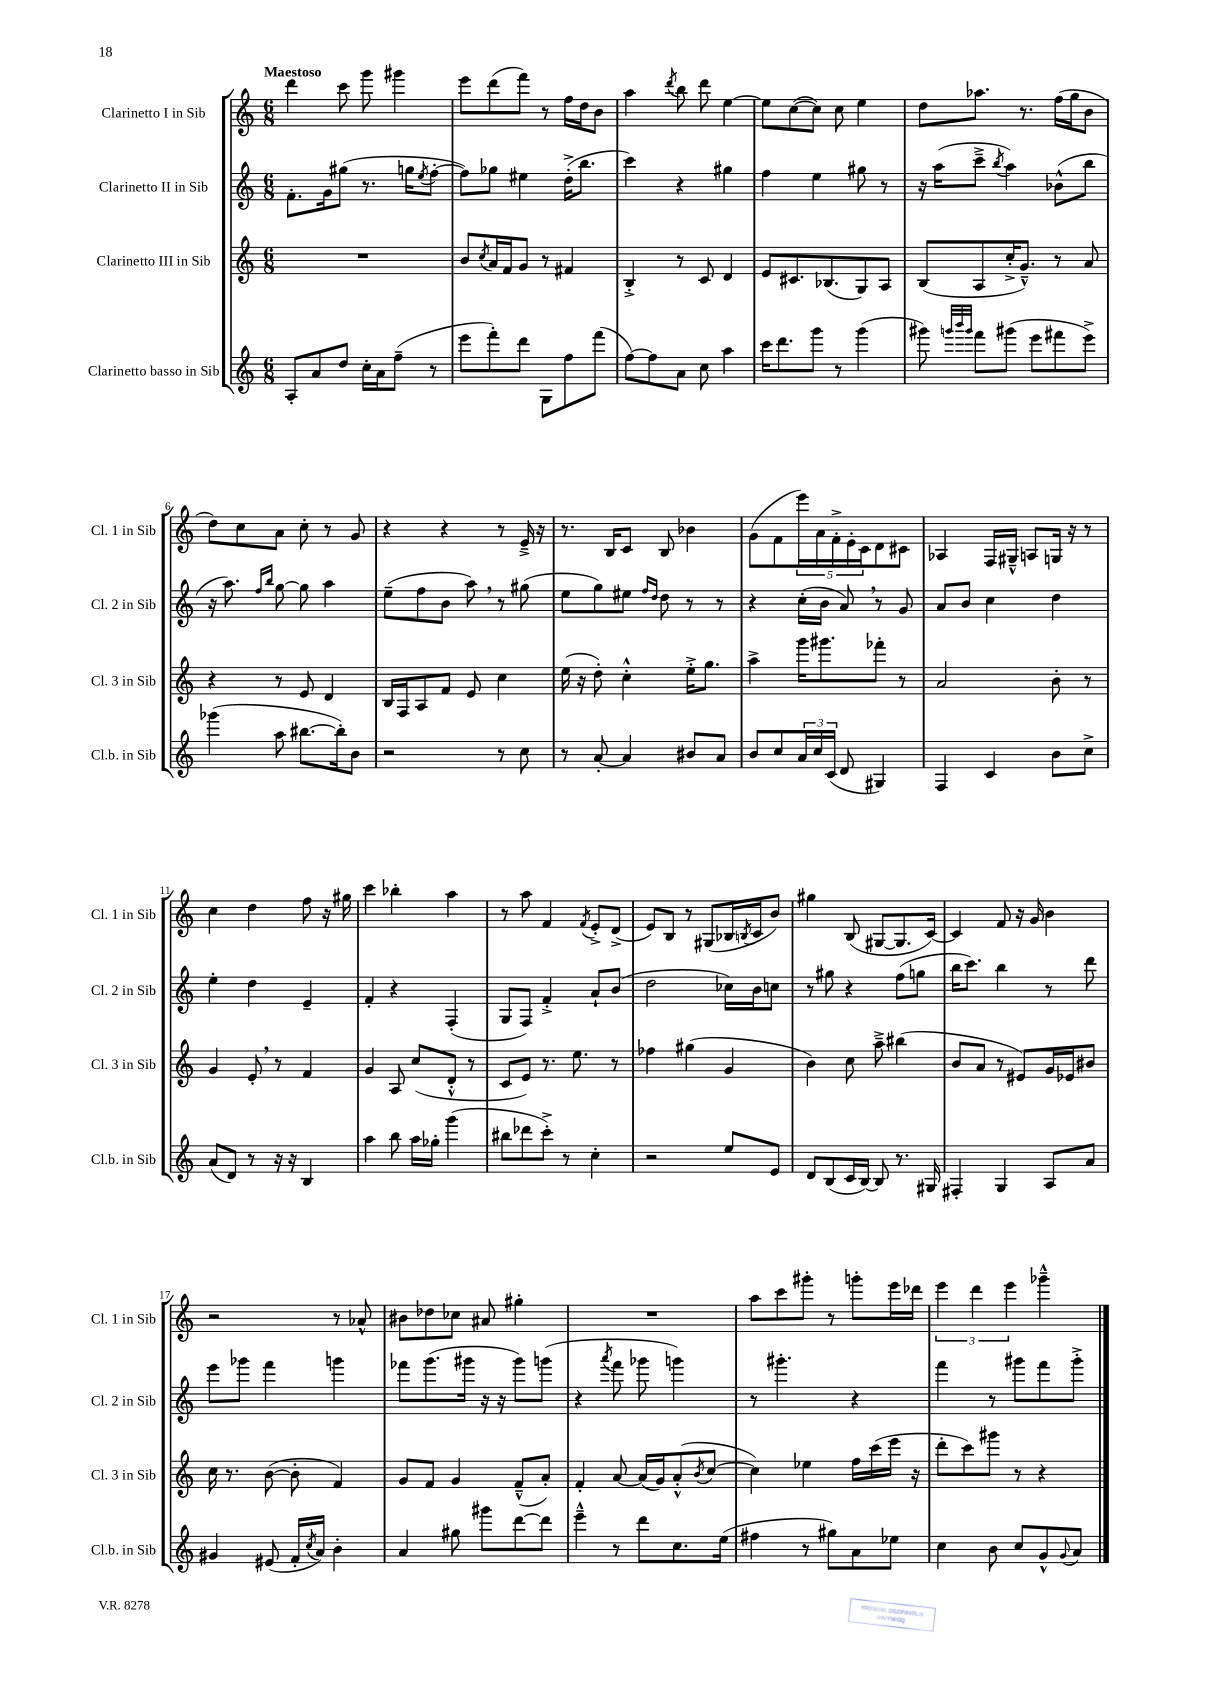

**kern	**kern	**kern	**kern
*part4	*part3	*part2	*part1
*staff4	*staff3	*staff2	*staff1
*I"Clarinetto basso in Sib	*I"Clarinetto III in Sib	*I"Clarinetto II in Sib	*I"Clarinetto I in Sib
*I'Cl.b. in Sib	*I'Cl. 3 in Sib	*I'Cl. 2 in Sib	*I'Cl. 1 in Sib
*clefG2	*clefG2	*clefG2	*clefG2
*k[]	*k[]	*k[]	*k[]
*M6/8	*M6/8	*M6/8	*M6/8
=1	=1	=1	=1
!	!	!	!LO:TX:a:B:t=Maestoso
8A'/L	2.r	8.f'\L	4ddd\
8a/	.	.	.
.	.	16g\k	.
8dd/J	.	(8gg#X\J	8ccc\
16cc'\LL	.	8.r	8ggg\
16a\J	.	.	.
(8ff~\J	.	.	4ggg#X\
.	.	16ggn\KL	.
.	.	8qee/	.
8r	.	[8ff'\J	.
=2	=2	=2	=2
8eee\L	8b/L	8ff\L])	8eee\L
.	8qcc/	.	.
8fff'\)	16a/L	8gg-X\J	(8ddd\
.	16f/J	.	.
8ddd\J	8g/J	4ee#X\	8fff\J)
8G\L	8r	.	8r
8ff\	4f#X/	(16dd'^\KL	16ff\LL
.	.	8.bb\J	16dd\J
(8fff\J	.	.	8b\J
=3	=3	=3	=3
[8ff\L)	4B'^/	4ccc\)	4aa\
8ff\]	.	.	.
.	.	.	8qddd/
8a\J	8r	4r	8bb\
8cc\	8c/	.	8ddd\
4aa\	4d/	4gg#X\	[4ee\
=4	=4	=4	=4
16ccc\KL	8e/L	4ff\	8ee\L]
8.ddd\	.	.	.
.	8.c#X/	.	([8cc\
8ggg\J	.	4ee\	8cc\J])
.	(8.B-X/	.	.
8r	.	.	8cc\
(4ggg\	8G/)	8gg#X\	4ee\
.	8A/J	8r	.
=5	=5	=5	=5
8ggg#X\)	(8B/L	16r	8dd\L
.	.	(16aa\KL	.
32qqgggn/LLL	.	.	.
32qqbbb/	.	.	.
32qqggg/JJJ	.	.	.
8fff\L	8A/	8ccc~^\J	8.aa-X\J
.	.	8qbb/	.
(8ggg#X\J	16cc'^/K	4aa\)	.
.	8.g~^^/J)	.	8.r
8eee\L	.	.	.
8fff#X\	8r	(8b-X^^\L	(16ff\LL
.	.	.	16gg\J
8eee^\J)	8a/	8bb\J	8b\J
!!LO:LB:g=z
=6	=6	=6	=6
(4ggg-X\	4r	16r	8dd\L)
.	.	8.aa\)	.
.	.	.	8cc\
.	.	16qqff/LL	.
.	.	16qqbb/JJ	.
8aa\	8r	[8gg\	8a\J
[8.bb#X\L	8e/	8gg\]	8cc'\
.	4d/	4aa\	8r
16bb#'\k])	.	.	.
8b\J	.	.	8g/
=7	=7	=7	=7
2r	16B/LL	(8ee~\L	4r
.	16F/J	.	.
.	8A/	8ff\	.
.	8f/J	8b\J	4r
.	8e/	8aa,\)	.
8r	4cc\	8r	8r
8cc\	.	(8gg#X\	16e~^/
.	.	.	16r
=8	=8	=8	=8
8r	(16ee\	8ee\L	8.r
.	16r	.	.
[8a'/	8dd'\)	8gg\)	.
.	.	.	16B/KL
4a/]	4cc'^^\	8ee#X\J	8c/J
.	.	16qqff/LL	.
.	.	16qqdd/JJ	.
.	.	8dd\	8B/
8b#X/L	16ee'^\KL	8r	4b-X\
.	8.gg\J	.	.
8a/J	.	8r	.
=9	=9	=9	=9
8b/L	4aa^\	4r	(8g\L
8cc/	.	.	8f\
24a/L	16ggg\KL	(16cc'\LL	20eee\L)
24cc/	.	.	.
.	.	.	20a\
.	8.ggg#X\	16b\JJ	.
(24c/JJ	.	.	.
.	.	.	20f'^\
8d/	.	8a,/)	.
.	.	.	20e'\
.	.	.	20c\J
4G#X/)	8fff-X'\J	8r	8d\
.	8r	8g/	8c#X\J
=10	=10	=10	=10
4F/	2a/	8a/L	4A-X/
.	.	8b/J	.
4c/	.	4cc\	16F/LL
.	.	.	16G#X~^^/JJ
.	.	.	8An/L
8b\L	8b'\	4dd\	16Gn/Jk
.	.	.	16r
8cc^\J	8r	.	8r
!!LO:LB:g=z
=11	=11	=11	=11
(8a/L	4g/	4ee'\	4cc\
8d/J)	.	.	.
8r	8e',/	4dd\	4dd\
16r	8r	.	.
16r	.	.	.
4B/	4f/	4e~/	8ff\
.	.	.	16r
.	.	.	16gg#X\
=12	=12	=12	=12
4aa\	4g/	4f'/	4ccc\
8bb\	8A/	4r	4bb-X'\
16aa\LL	(8cc/L	.	.
16gg-X'\JJ	.	.	.
(4ggg\	8d'^^/J	(4F'/	4aa\
.	8r	.	.
=13	=13	=13	=13
8bb#X\L	8c/L	8G/L	8r
8ddd-X\	8e/J)	8F/J)	8aa\
8ccc'^\J)	8.r	4f'^/	4f/
8r	.	.	.
.	8.ee\	.	.
.	.	.	8qf/
4cc'\	.	8a`/L	8e'^/L
.	8r	(8b/J	(8d^/J
=14	=14	=14	=14
2r	4ff-X\	2dd\	8e/L)
.	.	.	8B/J
.	(4gg#X\	.	8r
.	.	.	(8G#X/L
8ee/L	4g/	16cc-X\LL)	16B-X/L
.	.	.	8qBn/
.	.	16b\J	16c/J
8e/J	.	8ccn\J	8b/J)
=15	=15	=15	=15
8d/L	4b\)	8r	4gg#X\
(8B/	.	8gg#X\	.
16c/L	8cc\	4r	(8B/
[16B/JJ)	.	.	.
8B/]	8aa~^\	.	[8G#X/L
8.r	(4bb#X\	(8ff\L	8.G#/]
.	.	8ggn\J	.
16G#X/	.	.	[16c/Jk)
=16	=16	=16	=16
4F#X'/	8b/L	16bb\KL	4c/]
.	.	8.ccc\J)	.
.	8a/J	.	.
4G/	8r	4bb\	8f/
.	8e#X/L)	.	16r
.	.	.	16g/
8A/L	16g/L	8r	4b\
.	16e-X/J	.	.
8a/J	8b#X/J	8ddd\	.
!!LO:LB:g=z
=17	=17	=17	=17
4g#X/	16cc\	8eee\L	2r
.	8.r	.	.
.	.	8ggg-X\J	.
(8e#X/	([8b\	4fff\	.
16f'/LL	8b'\]	.	.
8qcc/	.	.	.
16a/JJ)	.	.	.
4b'\	4f/)	4gggn\	8r
.	.	.	8a-X^^/
=18	=18	=18	=18
4a/	8g/L	8fff-X\L	8b#X\L
.	8f/J	(8.ggg\	8dd-X\
8gg#X\	4g/	.	8cc-X\J
.	.	16ggg#X\Jk	.
8ggg#X\L	.	16r	8a#X/
.	.	16r	.
[8ddd\	(8f~^^/L	8ggg#\L)	4gg#X'\
8ddd\J]	8a'/J)	(8gggn\J	.
=19	=19	=19	=19
4eee~^^\	4f'/	4r	2.r
.	.	8qaaa/	.
8r	[8a/	8fff\	.
8ddd\L	(16a/LL]	8ggg-X\	.
.	16g/J)	.	.
8.cc\	(8a'^^/	4gggn\)	.
.	8qb/	.	.
.	[8cc/J	.	.
(16ee\Jk	.	.	.
=20	=20	=20	=20
4ff#X\	4cc\])	8r	8aa\L
.	.	4.ggg#X'\	8ccc\
8r	4ee-X\	.	8ggg#X'\J
8gg#X\L)	.	.	8r
8a\	16ff\LL	4r	8gggn'\L
.	(16ccc\	.	.
8ee-X\J	16eee\JJ	.	16eee\L
.	16r	.	16ddd-X\JJ
=21	=21	=21	=21
4cc\	8ddd'\L	4fff\	6eee\
.	8ccc\)	.	.
.	.	.	6ddd\
8b\	8ggg#X\J	8r	.
.	.	.	6eee\
8cc/L	8r	8ggg#X\L	.
8g^^/	4r	8fff\	4ggg-X~^^\
8qqg/	.	.	.
8a/J	.	8ggg#'^\J	.
==	==	==	==
*-	*-	*-	*-
